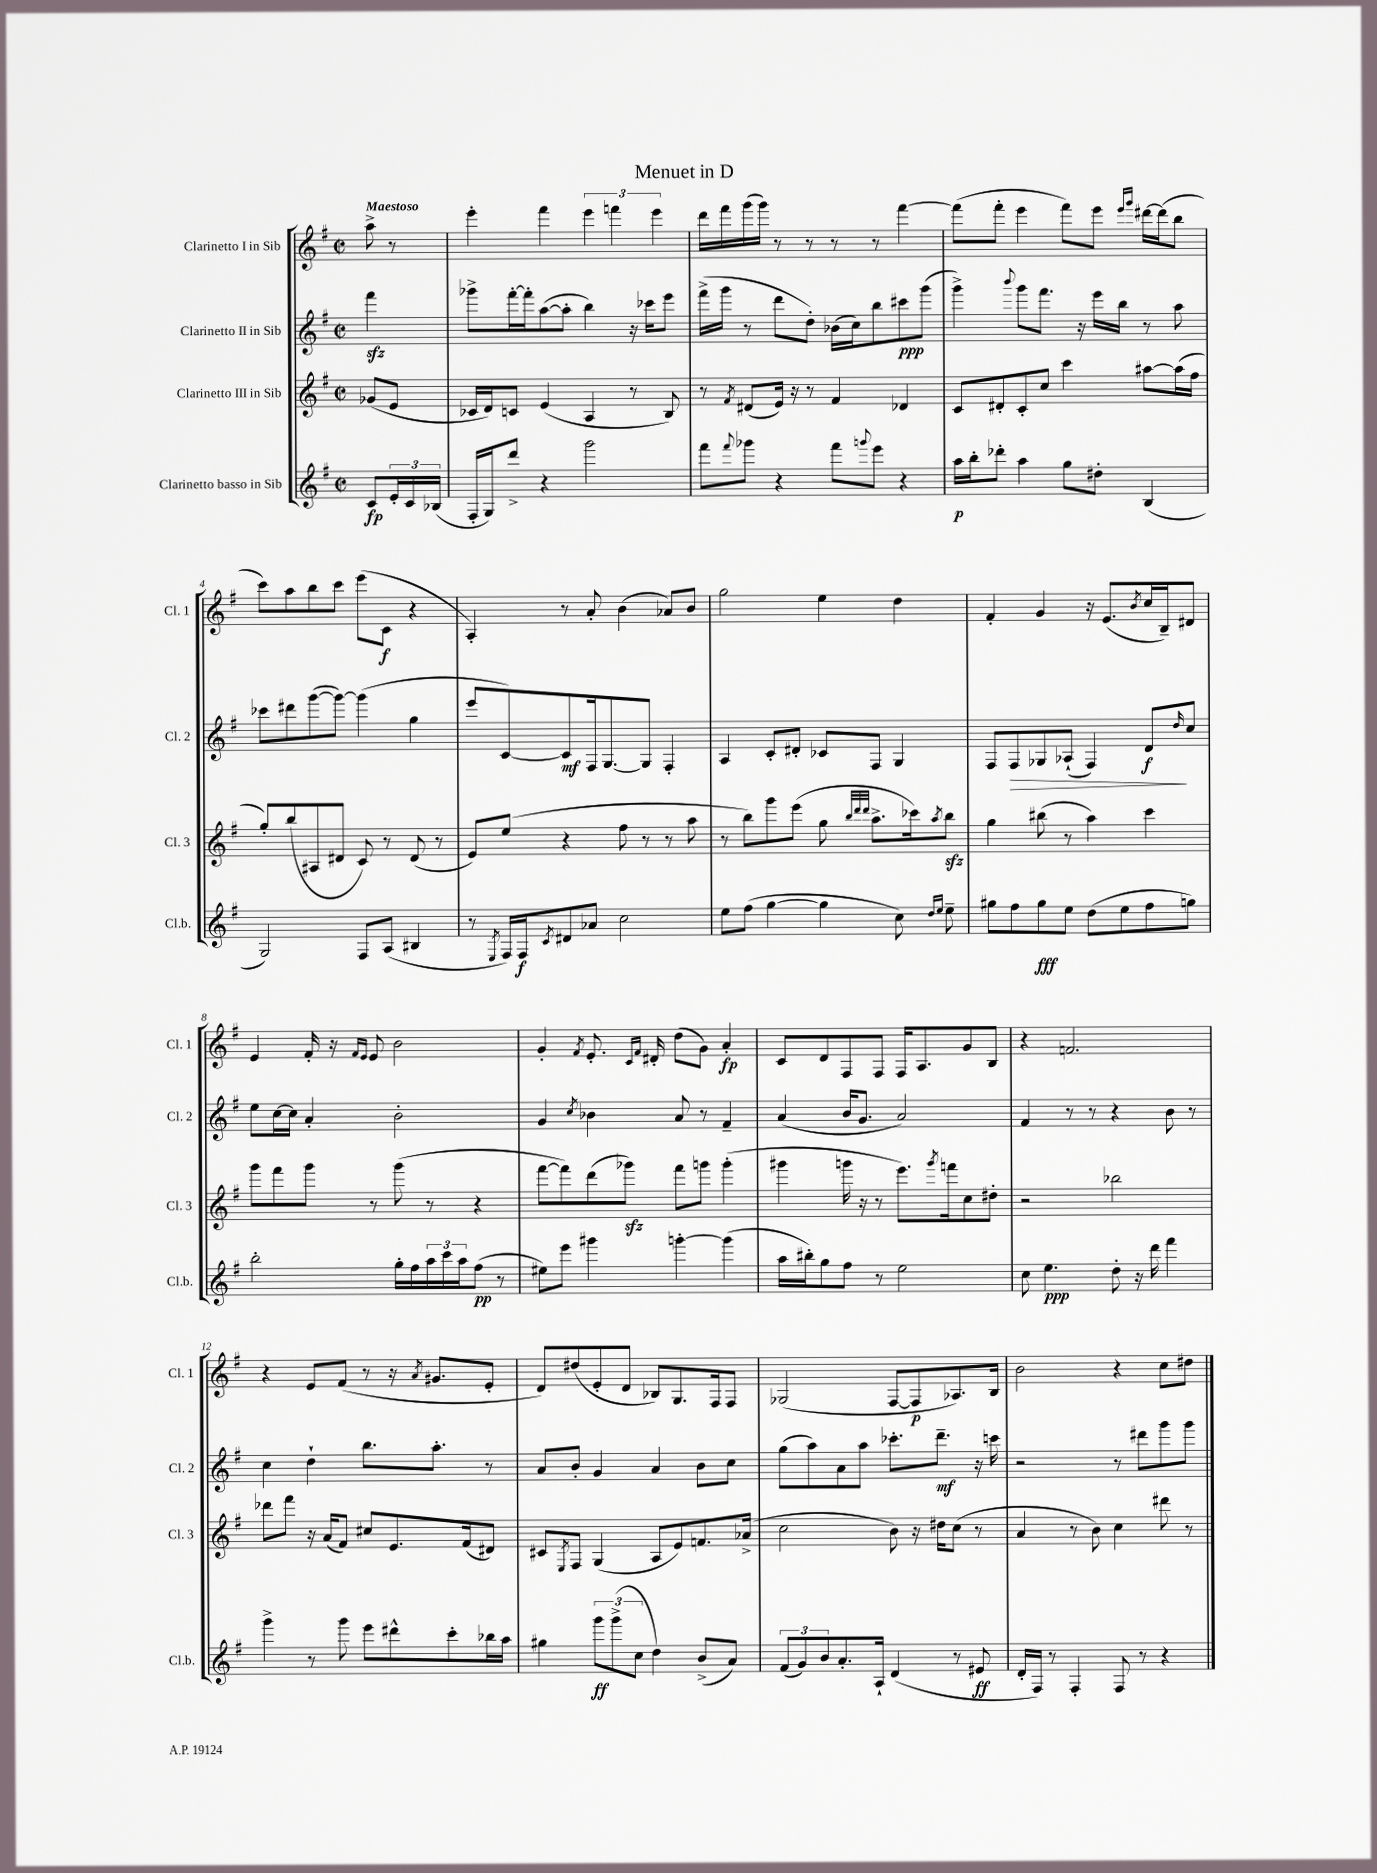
\header { title = "Menuet in D" }
<<
\new StaffGroup <<
\new Staff = "s0" \with { instrumentName = "Clarinetto I in Sib" shortInstrumentName = "Cl. 1" } {
    \clef treble \key g \major \defaultTimeSignature \time 2/2 \partial 4 \tempo "Maestoso"
    a''8-> r8 |
    e'''4-. fis'''4 \tuplet 3/2 { e'''4 f'''4 e'''4 } |
    d'''16 fis'''16 g'''16( g'''16) r8 r8 r8 r8 fis'''4~ |
    fis'''8( fis'''8-. e'''4 fis'''8) e'''8 \grace { e'''16 g'''16 } dis'''16~ dis'''16( b''8 |
    c'''8) a''8 b''8 c'''8 e'''8( c'8\f r4 |
    a4-.) r8 a'8-. b'4( aes'8) b'8 |
    g''2 e''4 d''4 |
    fis'4-. g'4 r16 e'8.( \acciaccatura { b'8 } c''16 b16--) dis'8 |
    e'4 fis'16-. r16 \grace { fis'16 e'16 } e'8 b'2 |
    g'4-. \acciaccatura { fis'8 } e'8.-. \grace { c'16 fis'16 } dis'16-. d''8( g'8) a'4-.\fp |
    c'8 d'8 fis8 fis8 fis16 a8. g'8 b8 |
    r4 f'2. |
    r4 e'8 fis'8( r8 r16 \acciaccatura { a'8 } gis'8. e'8-. |
    d'8) dis''8( e'8-. d'8 bes8) g8. fis16 fis8 |
    ges2( fis8~ fis8\p aes8.) b16 |
    b'2 r4 c''8 dis''8 \bar "|." |
}
\new Staff = "s1" \with { instrumentName = "Clarinetto II in Sib" shortInstrumentName = "Cl. 2" } {
    \clef treble \key g \major \defaultTimeSignature \time 2/2 \partial 4
    fis'''4\sfz |
    ges'''8-> fis'''16~-. fis'''16-. a''8~( a''8-. b''4) r16 ces'''16 e'''8 |
    fis'''16->( g'''16 r8 d'''8 d''8-.) bes'16( c''16) b''8 cis'''8\ppp g'''8( |
    g'''4->) \appoggiatura { b'''8 } g'''8 fis'''8. r16 e'''16 b''16 r8 a''8 |
    ces'''8 dis'''8 g'''8~( g'''8~) g'''4( g''4 |
    e'''8 c'8~) c'8\mf fis16 g8.~ g8 fis4-. |
    a4 c'8-. dis'8-. ces'8 fis8 g4 |
    fis8 fis8\> ges8 aes8-!( fis4) d'8\f\! \grace { d''16 } c''8 |
    e''8 c''16~ c''16 a'4-. b'2-. |
    g'4 \acciaccatura { c''8 } bes'4 a'8 r8 fis'4-- |
    a'4( b'16 g'8. a'2) |
    fis'4 r8 r8 r4 b'8 r8 |
    c''4 d''4-! b''8. a''8.-. r8 |
    a'8 b'8-. g'4 a'4 b'8 c''8 |
    g''8( a''8) a'8 a''8 ces'''8.-. d'''8.--\mf r16 c'''16 |
    r2 r8 dis'''8 g'''8 g'''8 \bar "|." |
}
\new Staff = "s2" \with { instrumentName = "Clarinetto III in Sib" shortInstrumentName = "Cl. 3" } {
    \clef treble \key g \major \defaultTimeSignature \time 2/2 \partial 4
    ges'8( e'8 |
    ces'16 d'16) c'8 e'4( a4 r8 b8) |
    r8 \acciaccatura { fis'8 } dis'8( e'16) r16 r8 fis'4 des'4 |
    c'8 dis'8-. c'8-. c''8 c'''4 ais''8~ ais''16( fis''16 |
    g''8-.) b''8( ais8 dis'8 c'8) r8 dis'8( r8 |
    e'8) e''8( r4 fis''8 r8 r8 a''8 |
    r8 b''8) g'''8 e'''8( g''8 \grace { b''32 d'''32 d'''32 } a''8.-> ces'''16) \acciaccatura { a''8 } b''8\sfz |
    g''4 bis''8( r8 a''4) c'''4 |
    g'''8 fis'''8 g'''8 r8 g'''8( r8 r4 |
    fis'''8~ fis'''8) d'''8( ges'''8\sfz) fis'''8 g'''8 g'''4-.( |
    gis'''4 g'''16 r16 r8 e'''8.) \acciaccatura { g'''8 } f'''16 c''8 dis''8-. |
    r2 bes''2 |
    des'''8 fis'''8 r16 a'16( fis'8) cis''8 e'8. fis'16( dis'8) |
    cis'8 \acciaccatura { e8 } fis8 g4( a8 e'8) f'8. aes'16->( |
    c''2 b'8) r16 dis''16 c''8( r8 |
    a'4 r8 b'8) c''4 dis'''8 r8 \bar "|." |
}
\new Staff = "s3" \with { instrumentName = "Clarinetto basso in Sib" shortInstrumentName = "Cl.b." } {
    \clef treble \key g \major \defaultTimeSignature \time 2/2 \partial 4
    c'8\fp \tuplet 3/2 { e'16-. c'16 bes16( } |
    fis16-. g16) d'''8-> r4 g'''2 |
    fis'''8 \appoggiatura { fis'''8 } ges'''8 r4 fis'''8 \appoggiatura { g'''8 } e'''8 r4 |
    a''16\p b''16-. des'''8-. a''4 g''8 dis''8-. b4( |
    g2) fis8 a8( bis4 |
    r8 \acciaccatura { e8 } fis16) fis16\f \acciaccatura { c'8 } dis'8 aes'8 c''2 |
    e''8 fis''8( g''4~ g''4 c''8) \grace { d''16 e''16 } e''8-- |
    gis''8 fis''8 gis''8\fff e''8 d''8( e''8 fis''8 g''8) |
    b''2-. g''16-. fis''16 \tuplet 3/2 { a''16 c'''16 a''16 } fis''8\pp( r8 |
    eis''8) e'''8 gis'''4 g'''4~-. g'''4( |
    a''16 bis''16-.) g''8 fis''8 r8 e''2 |
    c''8 e''4.\ppp d''8-. r16 d'''16 fis'''4 |
    g'''4-> r8 g'''8 e'''8 dis'''8-^ c'''8-. bes''16 a''16 |
    gis''4 \tuplet 3/2 { g'''8\ff g'''8->( c''8 } d''4) b'8->( a'8) |
    \tuplet 3/2 { fis'8( g'8) b'8 } a'8.-. a16-! d'4( r8 eis'8\ff |
    d'16-. fis16) r8 fis4-. fis8 r8 r4 \bar "|." |
}
>>
>>
